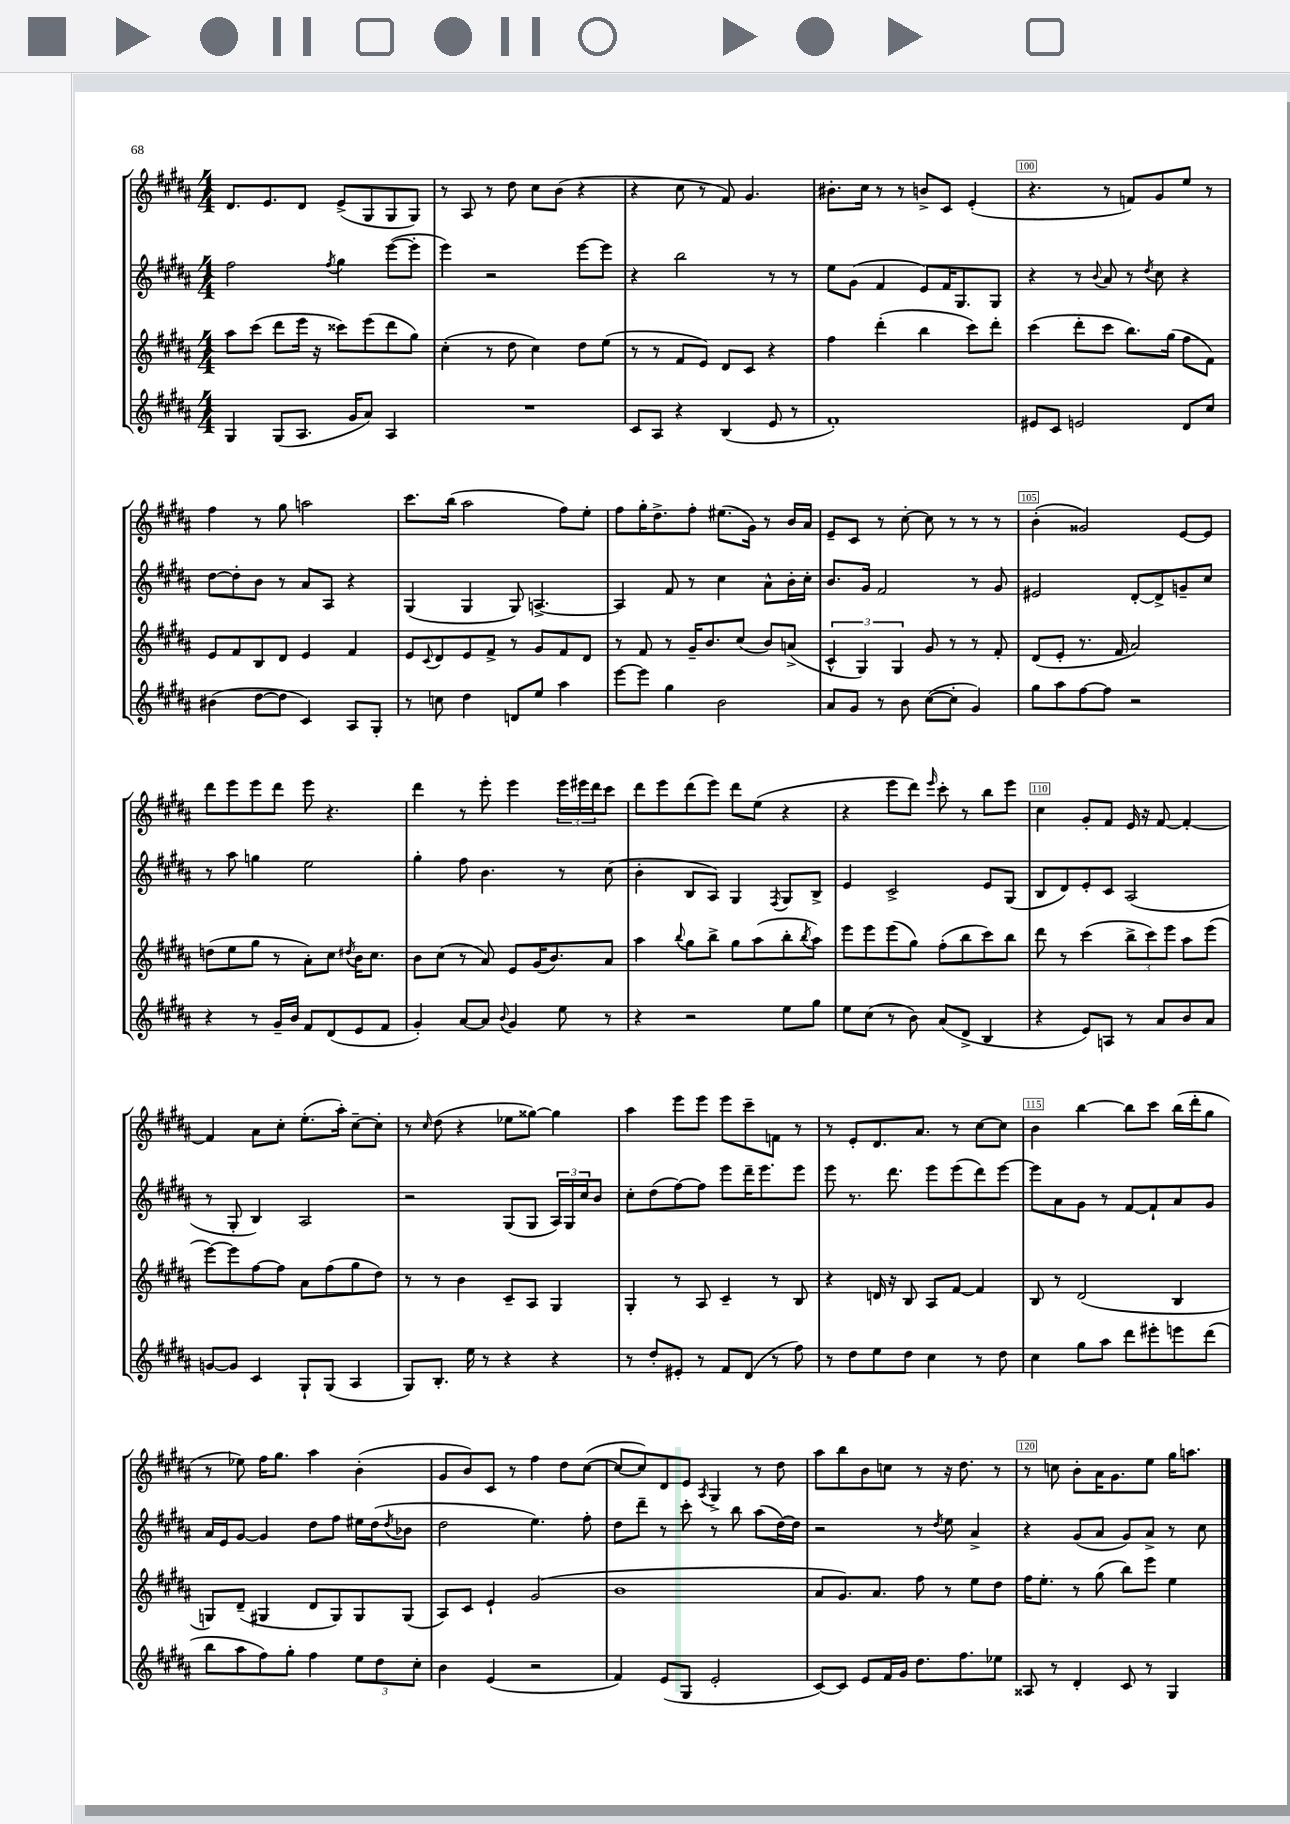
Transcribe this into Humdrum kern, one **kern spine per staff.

**kern	**kern	**kern	**kern
*staff4	*staff3	*staff2	*staff1
*clefG2	*clefG2	*clefG2	*clefG2
*k[f#c#g#d#a#]	*k[f#c#g#d#a#]	*k[f#c#g#d#a#]	*k[f#c#g#d#a#]
*M4/4	*M4/4	*M4/4	*M4/4
4G#	8aa#	2ff#	8.d#
.	(8ccc#	.	.
.	.	.	8.e
(8G#	8ddd#	.	.
8.A#	16eee	.	8d#
.	16r	.	.
.	.	8qff#	.
.	8ccc##)	4gg#	(8e^
16g#	.	.	.
8a#)	(8eee	.	8G#
4A#	8ddd#	([8eee	8G#
.	8gg#)	8eee']	8G#)
=	=	=	=
1r	(4cc#'	4eee)	8r
.	.	.	8A#
.	8r	2r	8r
.	8dd#	.	8dd#
.	4cc#)	.	8cc#
.	.	.	(8b
.	8dd#	[8eee	4r
.	(8ee	8eee]	.
=	=	=	=
8c#	8r	4r	4r
8A#	8r	.	.
4r	8f#	2bb	8cc#
.	8e)	.	8r
(4B	8d#	.	8f#)
.	8c#	.	4.g#
8e	4r	8r	.
8r	.	8r	.
=	=	=	=
1f#')	4ff#	8ee	8.b#'
.	.	(8g#	.
.	.	.	16cc#
.	(4ddd#'	4f#	8r
.	.	.	8r
.	4bb	8e)	8b^
.	.	16f#	8c#
.	.	8.G#	.
.	8ccc#)	.	(4e'
.	8ddd#'	8G#	.
=	=	=	=
8e#	(4ccc#	4r	4.r
8c#	.	.	.
2e	8ddd#'	8r	.
.	.	8qqb	.
.	8ccc#	8a#	8r
.	8.bb)	8r	8f)
.	.	8qdd#	.
.	.	8cc#	8g#
.	(16gg#	.	.
8d#	8ff#	4r	8ee
8cc#	8f#)	.	8r
=	=	=	=
(4b#	8e	[8dd#	4ff#
.	8f#	8dd#']	.
[8dd#	8B	8b	8r
8dd#]	8d#	8r	8gg#
4c#)	4e	8a#	2aa
.	.	8A#	.
8A#	4f#	4r	.
8G#'	.	.	.
=	=	=	=
8r	8e	(4G#	8.ccc#
.	8qqc#	.	.
8cc	8d#	.	.
.	.	.	(16bb
4dd#	8e	4G#	2aa#
.	8f#^	.	.
8d	8r	8G#)	.
8ee	8g#	[4.A^	.
4aa#	8f#	.	8ff#)
.	8d#	.	8ee'
=	=	=	=
[8eee	8r	4A]	8ff#
8eee]	8f#	.	16gg#'
.	.	.	8.dd#^
4gg#	8r	8f#	.
.	16g#~	8r	8ff#'
.	8.b	.	.
2b	.	4cc#	(8.ee#
.	(8cc#	.	.
.	.	.	16g#)
.	8b)	8a#^^	8r
.	(8a^	16b'	16b
.	.	16cc#'	16a#
=	=	=	=
8a#	6c#^^	8.b	8e~
8g#	.	.	8c#
.	6G#)	.	.
.	.	16g#	.
8r	.	2f#	8r
.	6G#	.	.
8b	.	.	[8cc#'
([8cc#	8g#	.	8cc#]
8cc#']	8r	.	8r
4g#)	8r	8r	8r
.	8f#'	8g#	8r
=	=	=	=
8gg#	(8d#	2e#	(4b'
8aa#	8e'	.	.
[8ff#	8.r	.	2g##)
8ff#]	.	.	.
.	16f#	.	.
2r	2a#)	[8d#'	.
.	.	8d#^]	.
.	.	8g~	[8e
.	.	8cc#	8e]
=	=	=	=
4r	(8dd	8r	8ddd#
.	8ee	8aa#	8eee
8r	8gg#	4gg	8eee
16g#~	8r	.	8ddd#
16b	.	.	.
8f#	8a#')	2ee	8eee
(8d#	8cc#	.	4.r
.	8qdd#	.	.
8e	16b	.	.
.	8.cc#	.	.
8f#	.	.	.
=	=	=	=
4g#')	8b	4gg#'	4ddd#
.	(8cc#	.	.
[8a#	8r	8ff#	8r
8a#]	8a#)	4.b	8eee'
8qqb	.	.	.
4g#	8e	.	4eee
.	(16g#	.	.
.	8.b)	.	.
8ee	.	8r	24eee
.	.	.	24eee#
.	.	.	24ddd#
8r	8a#	(8cc#	8ccc#
=	=	=	=
4r	4aa#	4b'	8ddd#
.	.	.	8eee
.	8qqbb	.	.
2r	8gg#	8B	(8ddd#
.	8bb^	8A#)	8eee)
.	8gg#	4G#	8ddd#
.	(8aa#	.	(8ee
.	.	8qF#	.
8ee	8bb'	8G#	4r
.	8qbb	.	.
8gg#	8aa#)	8B^	.
=	=	=	=
8ee	8eee	4e	4r
(8cc#	8eee	.	.
8r	(8eee	2c#^	8eee
8b)	8gg#)	.	8ddd#)
.	.	.	16qqeee
(8a#	(8ff#'	.	8ccc#'
8d#^	8bb	.	8r
4B	8ccc#)	8e	8bb
.	8bb	(8G#	8eee
=	=	=	=
4r	8ddd#	8B	4cc#
.	8r	8d#)	.
8e)	(4ccc#	8e'	8g#'
8A	.	8c#	8f#
8r	12bb^	(2A#	16e
.	.	.	16r
.	12ccc#)	.	.
8a#	.	.	[8f#
.	12eee	.	.
8b	8aa#	.	4f#'_
8a#	(8eee	.	.
=	=	=	=
[8g	[8eee)	8r	4f#]
8g]	8eee]	8G#'	.
4c#	[8ff#	4B)	8a#
.	8ff#]	.	8cc#'
8G#`	8a#	2A#	(8.ee'
(8G#	(8ff#	.	.
.	.	.	16aa#')
4A#	8gg#	.	[8cc#~
.	8dd#)	.	8cc#']
=	=	=	=
8G#)	8r	2r	8r
.	.	.	16qqcc#
8.B'	8r	.	(8dd#
.	4b	.	4r
16ee	.	.	.
8r	.	.	.
4r	8c#~	(8G#	8ee-
.	8A#	8G#	[8gg##)
4r	4G#	24A#)	4gg##]
.	.	24G#	.
.	.	24cc#	.
.	.	8b	.
=	=	=	=
8r	4G#'	8cc#'	4aa#
8dd#'	.	(8dd#	.
8e#'	8r	[8ff#)	8eee
8r	8A#	8ff#]	8eee
8f#	4c#~	8eee	8eee
(8d#	.	16ddd#~	8ccc#~
.	.	8.eee	.
8r	8r	.	8f
8ff#)	8B	8eee	8r
=	=	=	=
8r	4r	8eee	8r
8dd#	.	8.r	8e'
8ee	16d	.	8.d#
.	16r	8.ddd#	.
8dd#	8B	.	.
.	.	.	8.a#
4cc#	8A#	8eee	.
.	[8f#	(8eee	8r
8r	4f#]	8ddd#)	[8cc#
8dd#	.	[8eee	8cc#]
=	=	=	=
4cc#	8B	8eee]	4b
.	8r	8a#	.
8gg#	(2d#	8g#	[4bb
8aa#	.	8r	.
8ddd#	.	[8f#	8bb]
8eee#'	.	8f#`]	8ccc#
8eee	4B	8a#	(16bb
.	.	.	16ddd#'
(8ddd#	.	8g#	8gg#
=	=	=	=
8bb	8G)	16a#	8r
.	.	16e	.
8aa#	(8d#~	[8g#	8ee-)
8ff#)	4G#	4g#]	16ff#
.	.	.	8.gg#
8gg#'	.	.	.
4ff#	8d#	8dd#	4aa#
.	8G#)	8ff#	.
12ee	8G#	16ee#	(4b'
.	.	(16dd#	.
12dd#	.	.	.
.	.	8qdd#	.
.	(8G#	8b-	.
12cc#'	.	.	.
=	=	=	=
4b	8A#)	2dd#	8g#
.	8c#	.	8b)
(4e	4e`	.	8c#
.	.	.	8r
2r	(2g#	4.ee)	4ff#
.	.	.	8dd#
.	.	8ff#'	([8cc#
=	=	=	=
4f#)	1b	8dd#	8cc#_
.	.	8ddd#~	8cc#])
(8e	.	8r	8d#
8G#	.	8ccc#'	8e
.	.	.	8qA#
2e'	.	8r	4G#^
.	.	8bb	.
.	.	(8aa#	8r
.	.	[16dd#)	8dd#
.	.	16dd#]	.
=	=	=	=
[8c#)	8a#	2r	8aa#
8c#]	8.g#)	.	8bb
8e	.	.	8b
.	8.a#	.	.
16f#	.	.	8cc
16g#	.	.	.
8.dd#	8ff#	8r	8r
.	.	8qdd#	.
.	8r	8ee	16r
8.ff#	.	.	8.dd#
.	8ee	4a#^	.
8ee-	8dd#	.	8r
=	=	=	=
8A##	16ff#	4r	8r
.	8.ee'	.	.
8r	.	.	8cc
4d#'	8r	(8g#	8b'
.	(8gg#	8a#	16a#
.	.	.	8.g#
8c#	8bb)	8g#)	.
8r	8eee	8a#^	8ee
4G#	4ee	8r	16gg#
.	.	.	8.aa
.	.	8cc#	.
==	==	==	==
*-	*-	*-	*-
